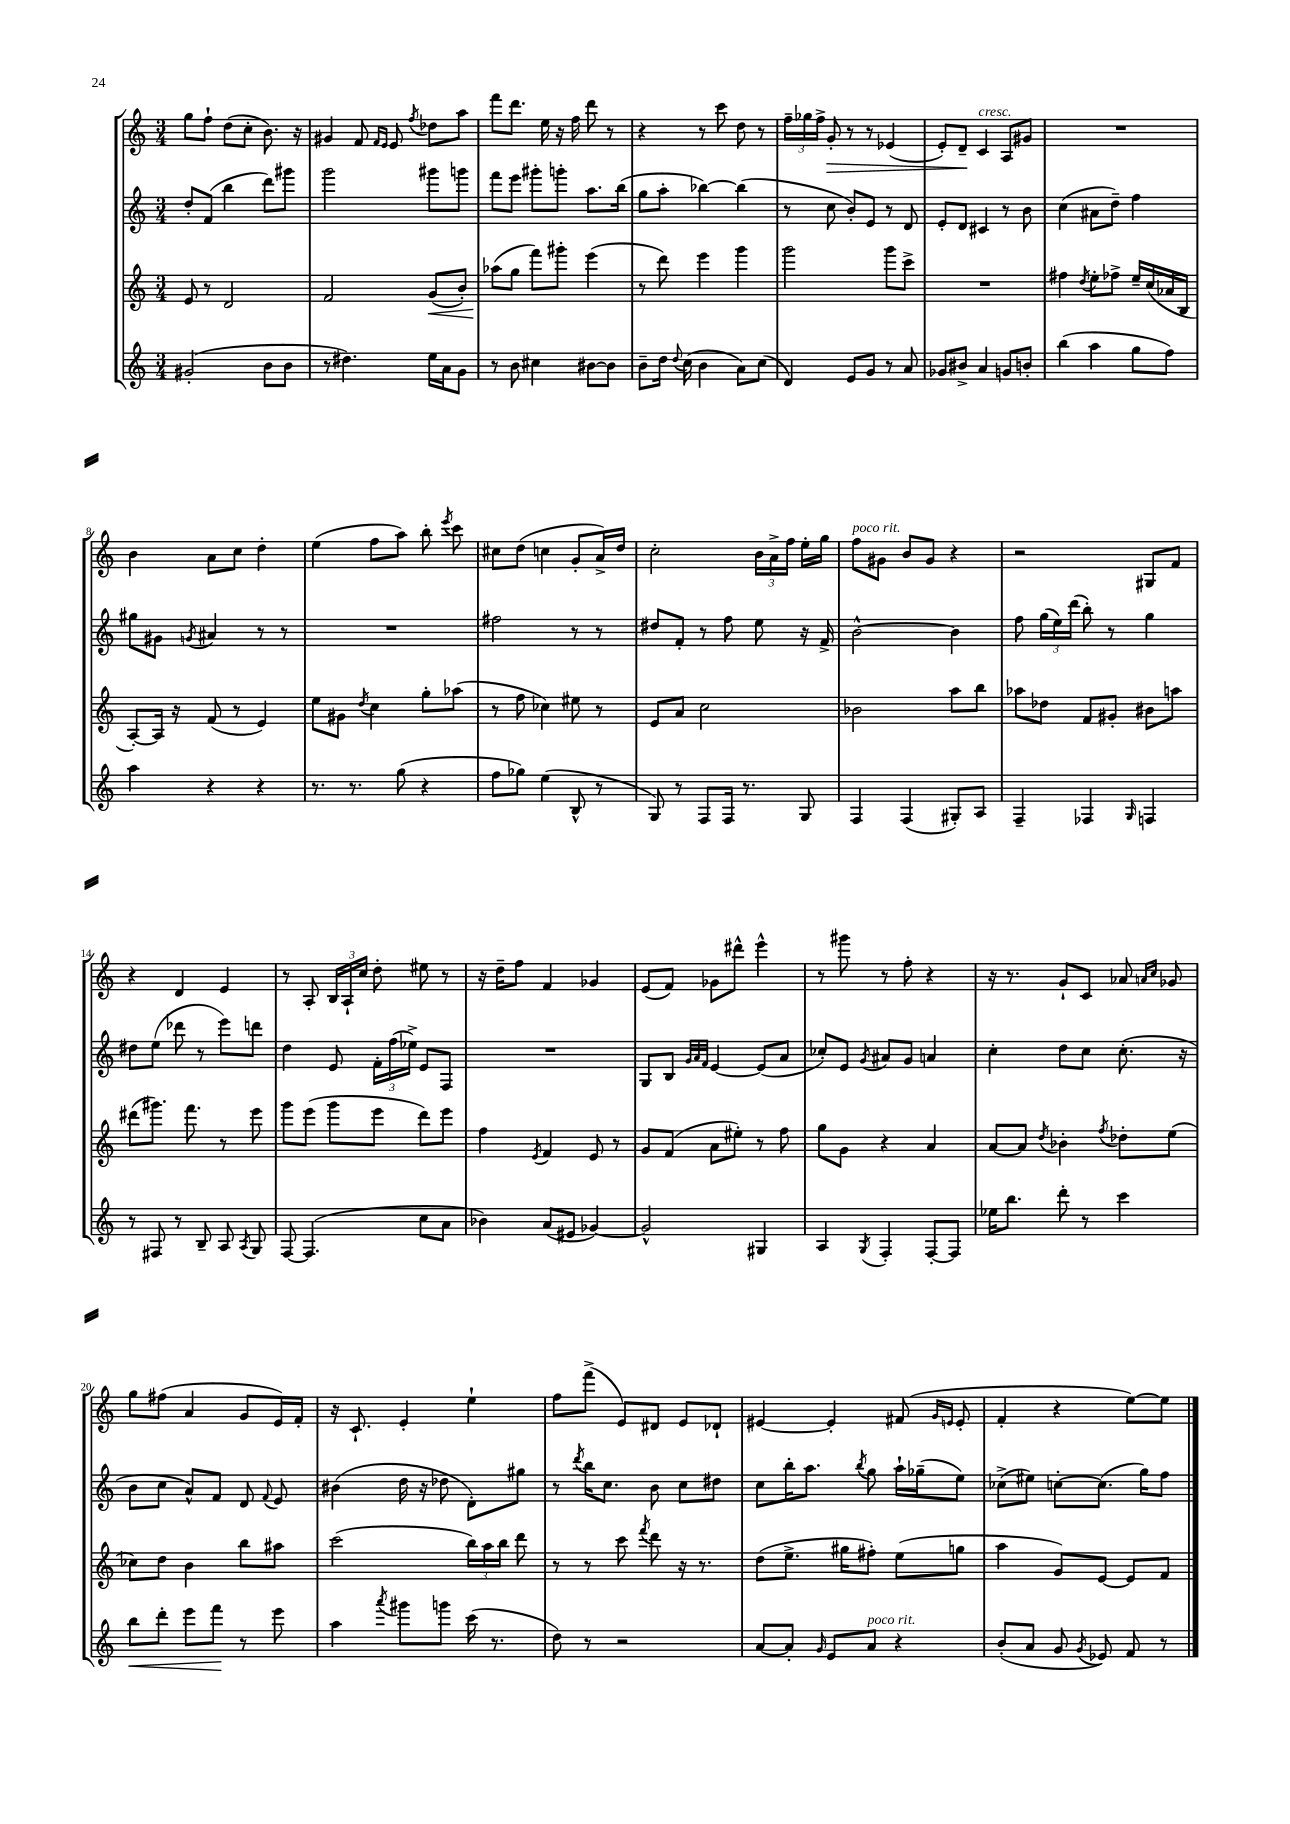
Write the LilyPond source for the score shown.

<<
\new StaffGroup <<
\new Staff = "s0" {
    \clef treble \key c \major \numericTimeSignature \time 3/4
    \autoBeamOff g''8[ f''8]-! d''8[( c''8]-. b'8.) r16 |
    gis'4 f'8 \grace { f'16[ e'16] } e'8 \acciaccatura { f''8 } des''8[ a''8] |
    f'''8[ d'''8.] e''16 r16 f''16 d'''8 r8 |
    r4 r8 c'''8 d''8 r8 |
    \tuplet 3/2 { f''16[-- ges''16 f''16]-> } g'8-.\> r8 r8 ees'4( |
    e'8[-.) d'8]--\! c'4^\markup { \italic "cresc." } a8[ gis'8] |
    R2. |
    b'4 a'8[ c''8] d''4-. |
    e''4( f''8[ a''8]) b''8-. \acciaccatura { e'''8 } c'''8 |
    cis''8[ d''8]( c''4 g'8[-. a'16->) d''16] |
    c''2-. \tuplet 3/2 { b'16[ a'16-> f''16] } e''16[-. g''16] |
    f''8[^\markup { \italic "poco rit." } gis'8] b'8[ gis'8] r4 |
    r2 gis8[ f'8] |
    r4 d'4 e'4 |
    r8 a8-. \tuplet 3/2 { b16[ a16-! c''16] } d''8-. eis''8 r8 |
    r16 d''16[-- f''8] f'4 ges'4 |
    e'8[( f'8]) ges'8[ dis'''8]-^ e'''4-^ |
    r8 gis'''8 r8 f''8-. r4 |
    r16 r8. g'8[-! c'8] aes'8 \grace { a'16[ c''16] } ges'8 |
    g''8[ fis''8]( a'4 g'8[ e'16) f'16]-. |
    r16 c'8.-! e'4-. e''4-! |
    f''8[ f'''8]->( e'8[) dis'8] e'8[ des'8]-! |
    eis'4~ eis'4-. fis'8( \grace { g'16[ e'16] } e'8-. |
    f'4-. r4 e''8[~) e''8] \bar "|." |
}
\new Staff = "s1" {
    \clef treble \key c \major \numericTimeSignature \time 3/4
    \autoBeamOff d''8[-. f'8]( b''4 d'''8[) gis'''8] |
    g'''2 gis'''8[ g'''8] |
    f'''8[ e'''8] gis'''8[-. g'''8]-. a''8.[ b''16]( |
    g''8[ a''8]-. bes''4~) bes''4( |
    r8 c''8 b'8[-.) e'8] r8 d'8 |
    e'8[-. d'8] cis'4 r8 b'8 |
    c''4( ais'8[ d''8]--) f''4 |
    gis''8[ gis'8] \acciaccatura { g'8 } ais'4 r8 r8 |
    R2. |
    fis''2 r8 r8 |
    dis''8[ f'8]-. r8 f''8 e''8 r16 f'16-> |
    b'2~-^ b'4 |
    f''8 \tuplet 3/2 { g''16[( e''16) d'''16]( } b''8-.) r8 g''4 |
    dis''8[ e''8]( des'''8 r8 e'''8[) d'''8] |
    d''4 e'8 \tuplet 3/2 { f'16[-. f''16( ees''16]->) } e'8[ f8] |
    R2. |
    g8[ b8] \grace { g'32[ a'32 f'32] } e'4~ e'8[( a'8] |
    ces''8[-.) e'8] \acciaccatura { g'8 } ais'8[ g'8] a'4 |
    c''4-. d''8[ c''8] c''8.-.( r16 |
    b'8[ c''8] a'8[-^) f'8] d'8 \appoggiatura { f'8 } e'8 |
    bis'4( d''16 r16 des''8 d'8[-.) gis''8] |
    r8 \acciaccatura { d'''8 } b''16[ c''8.] b'8 c''8[ dis''8] |
    c''8[ b''16-. a''8.] \acciaccatura { b''8 } g''8 a''16[-! ges''16--( e''8]) |
    ces''8[->( eis''8]) c''8[~-. c''8.]( g''16[) f''8] \bar "|." |
}
\new Staff = "s2" {
    \clef treble \key c \major \numericTimeSignature \time 3/4
    \autoBeamOff e'8 r8 d'2 |
    f'2 g'8[\<( b'8]-.) |
    aes''8[\!( g''8] f'''8[) gis'''8]-. e'''4( |
    r8 d'''8) e'''4 g'''4 |
    g'''2 g'''8[ c'''8]-> |
    R2. |
    fis''4 \acciaccatura { d''8 } e''8[-. fes''8]-> e''16[-- c''16( aes'16 b16] |
    a8[~-.) a16] r16 f'8( r8 e'4) |
    e''8[ gis'8] \acciaccatura { d''8 } c''4 g''8[-. aes''8]( |
    r8 f''8 ces''4) eis''8 r8 |
    e'8[ a'8] c''2 |
    bes'2 a''8[ b''8] |
    aes''8[ des''8] f'8[ gis'8]-. bis'8[ a''8] |
    dis'''8[( gis'''8.]) f'''8. r8 e'''8 |
    g'''8[ e'''8]( g'''8[ e'''8] d'''8[) e'''8] |
    f''4 \acciaccatura { e'8 } f'4 e'8 r8 |
    g'8[ f'8]( a'8[ eis''8]-.) r8 f''8 |
    g''8[ g'8] r4 a'4 |
    a'8[~ a'8] \acciaccatura { d''8 } bes'4-. \acciaccatura { f''8 } des''8[-. e''8]( |
    ces''8[) d''8] b'4 b''8[ ais''8] |
    c'''2( \tuplet 3/2 { b''16[) a''16 b''16] } d'''8 |
    r8 r8 c'''8 \acciaccatura { f'''8 } d'''8 r16 r8. |
    d''8[( e''8.]-> gis''16[ fis''8]-.) e''8[( g''8] |
    a''4 g'8[) e'8]~ e'8[ f'8] \bar "|." |
}
\new Staff = "s3" {
    \clef treble \key c \major \numericTimeSignature \time 3/4
    \autoBeamOff gis'2-.( b'8[ b'8] |
    r8 dis''4.) e''16[ a'16 g'8] |
    r8 b'8 cis''4 bis'8[~ bis'8] |
    b'8[-- d''16] \appoggiatura { d''8 } c''16( b'4 a'8[) c''8]( |
    d'4) e'8[ g'8] r8 a'8 |
    ges'8[ bis'8]-> a'4 g'8[ b'8]-. |
    b''4( a''4 g''8[ f''8]) |
    a''4 r4 r4 |
    r8. r8. g''8( r4 |
    f''8[ ges''8]) e''4( b8-^ r8 |
    g8) r8 f8[ f16] r8. g8 |
    f4 f4( gis8[-.) a8] |
    f4-- fes4 \grace { g16 } f4 |
    r8 fis8 r8 b8-- a8 \acciaccatura { a8 } g8 |
    f8~ f4.( c''8[ a'8] |
    bes'4) a'8[( eis'8] ges'4~) |
    ges'2-^ gis4 |
    a4 \acciaccatura { g8 } f4-. f8[~-. f8] |
    ees''16[ b''8.] d'''8-. r8 c'''4 |
    b''8[\< d'''8]-. e'''8[ f'''8]\! r8 e'''8 |
    a''4 \acciaccatura { a'''8 } gis'''8[ g'''8] c'''16( r8. |
    d''8) r8 r2 |
    a'8[~ a'8]-. \grace { g'16 } e'8[ a'8]^\markup { \italic "poco rit." } r4 |
    b'8[-.( a'8] g'8 \acciaccatura { g'8 } ees'8) f'8 r8 \bar "|." |
}
>>
>>
